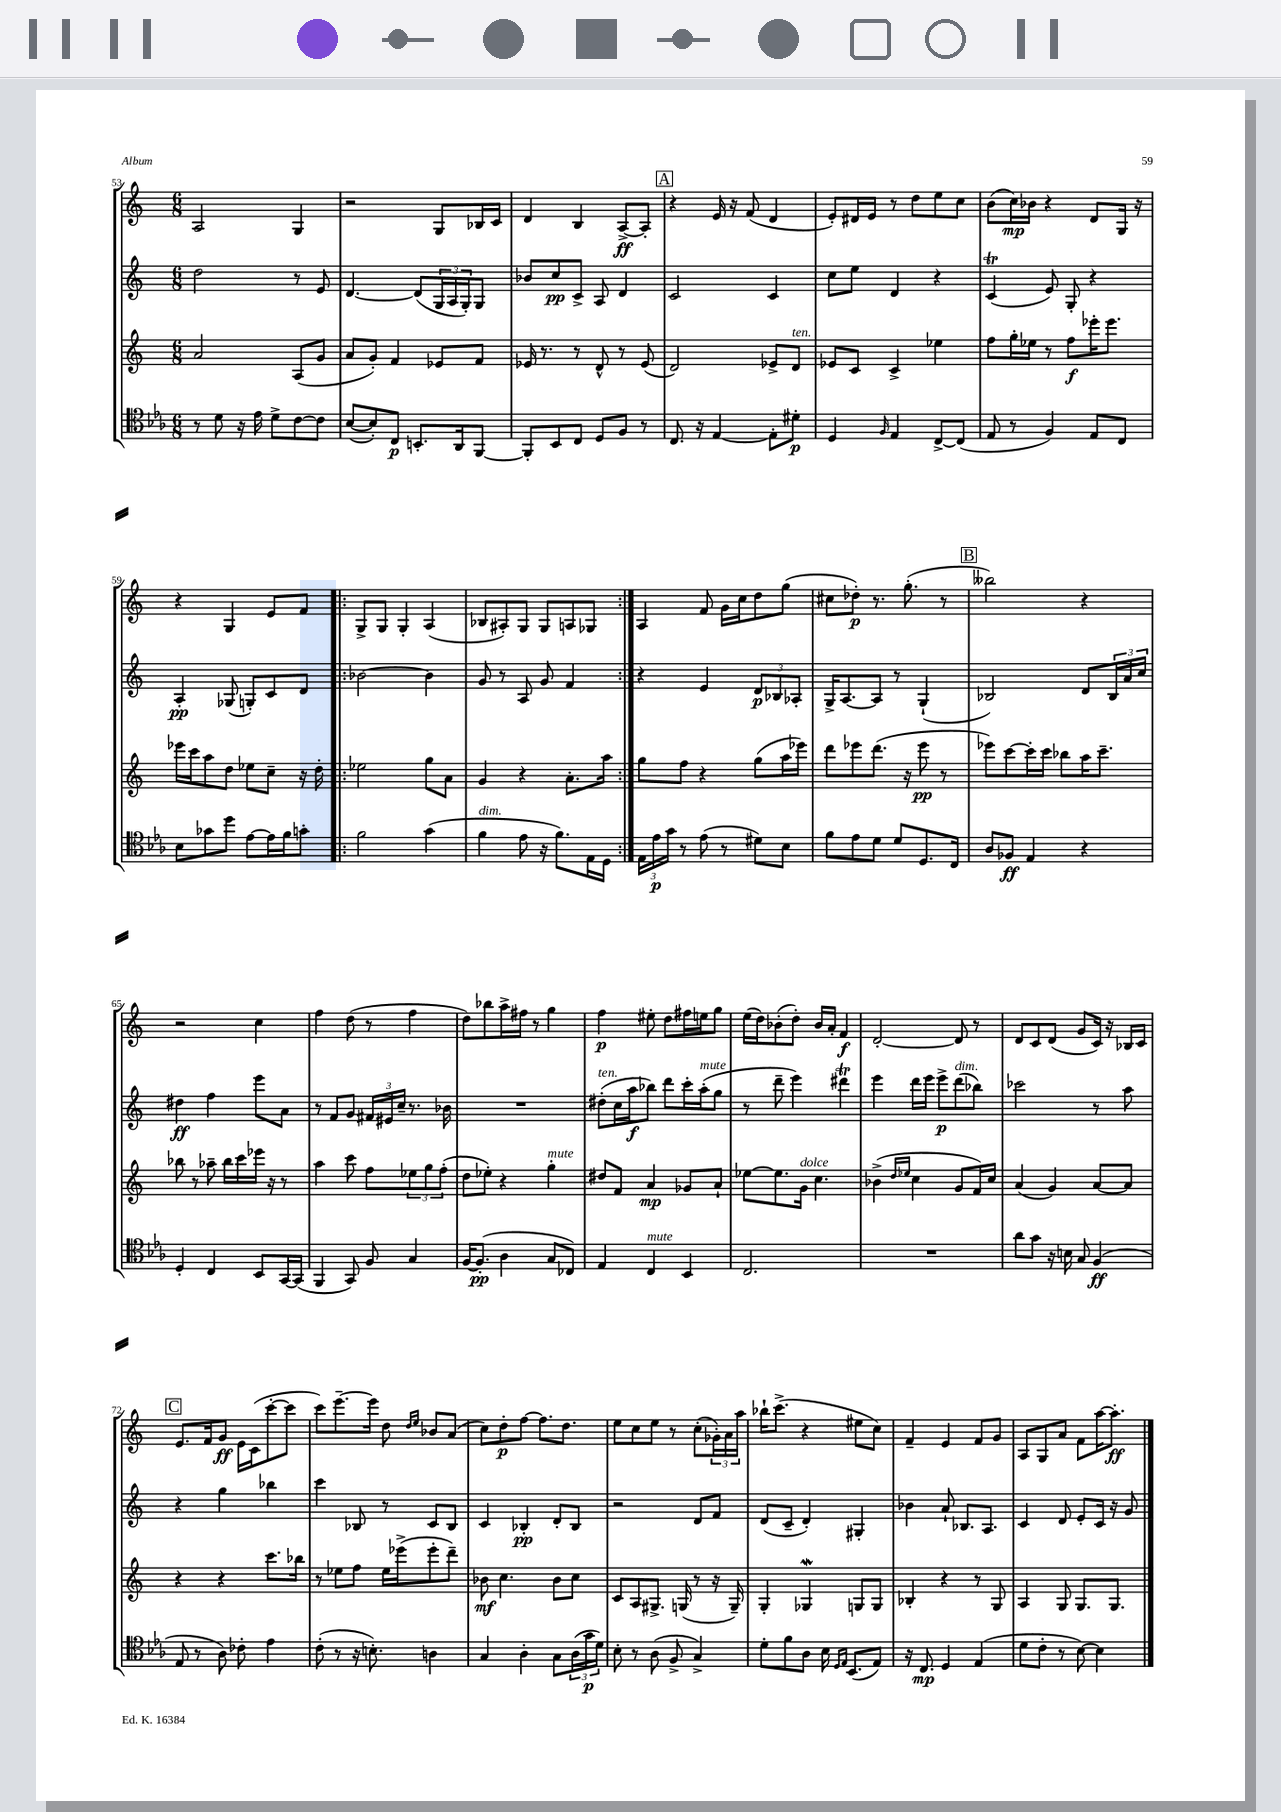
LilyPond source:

<<
\new StaffGroup <<
\new Staff = "s0" {
    \clef treble \key c \major \numericTimeSignature \time 6/8
    a2 g4 |
    r2 g8 bes16 c'16 |
    d'4 b4 a8~->\ff a8-. |
    \mark \markup { \box "A" } r4 e'16 r16 f'8( d'4 |
    e'8-.) dis'16 e'16 r8 d''8 e''8 c''8 |
    b'8( c''16\mp) bes'16 r4 d'8 g16 r16 |
    r4 g4 e'8 f'8 |
    \repeat volta 2 { g8-> g8 g4-. a4( |
    bes8 ais8-.) g8 g8 a8 ges8 | }
    a4 f'8 g'16 c''16 d''8 g''8( |
    cis''8 des''8-.\p) r8. g''8.-.( r8 |
    \mark \markup { \box "B" } beses''2) r4 |
    r2 c''4 |
    f''4 d''8( r8 f''4 |
    d''8) bes''8 a''16-> fis''16 r8 g''4 |
    f''4\p eis''8-. d''8 fis''16 e''16 g''8 |
    e''16( d''16) bes'8-.( d''8-.) bes'16 a'16-. f'4\f |
    d'2~-. d'8 r8 |
    d'8 c'8 d'8( g'8 c'16) r16 bes16 c'16 |
    \mark \markup { \box "C" } e'8. f'16 g'8\ff e'16 c'16( c'''8~-. c'''8 |
    c'''8) e'''8.~-- e'''16 d''8 \grace { d''16 e''16 } bes'8 a'8( |
    c''8) d''8-.\p f''8~ f''8. d''8. |
    e''8 c''8 e''8 r8 c''8-.( \tuplet 3/2 { ges'16-.) a'16 a''16 } |
    bes''16-! c'''8.->( r4 eis''8 c''8) |
    f'4-- e'4 f'8 g'8 |
    a8 g8 a'8 f'8 a''16~ a''8.-.\ff \bar "|." |
}
\new Staff = "s1" {
    \clef treble \key c \major \numericTimeSignature \time 6/8
    d''2 r8 e'8 |
    d'4.~ d'8( \tuplet 3/2 { g16 a16 g16-.) } g8 |
    bes'8 c''8\pp c'8-> a8 d'4 |
    \mark \markup { \box "A" } c'2 c'4 |
    c''8 e''8 d'4 r4 |
    c'4\trill( e'8) g8-. r4 |
    a4-.\pp ges8( g8-.) c'8 d'8 |
    \repeat volta 2 { bes'2~ bes'4 |
    g'8 r8 a8 g'8 f'4 | }
    r4 e'4 \tuplet 3/2 { d'8\p bes8 aes8-. } |
    g16-> a8.~ a8 r8 g4-!( |
    \mark \markup { \box "B" } bes2) d'8 \tuplet 3/2 { bes16 a'16 c''16 } |
    dis''4\ff f''4 e'''8 a'8 |
    r8 f'8 g'8 \tuplet 3/2 { fis'16 eis'16 c''16-- } r8. bes'16 |
    R2. |
    dis''8-.^\markup { \italic "ten." }( c''16 a''16\f bes''8) d'''8 c'''16-. a''16-.^\markup { \italic "mute" }( g''8 |
    r8 d'''8-- e'''4) dis'''4\trill |
    e'''4 d'''16 e'''16 e'''8->\p d'''8^\markup { \italic "dim." }( bes''8) |
    ces'''2 r8 a''8 |
    \mark \markup { \box "C" } r4 g''4 bes''4 |
    c'''4 bes8 r8 c'8 bes8 |
    c'4 bes4-.\pp d'8-. bes8 |
    r2 d'8 f'8 |
    d'8( c'8-- d'4-.) gis4-. |
    bes'4 a'8-! bes8. a8. |
    c'4 d'8 e'8-. c'16 r16 g'8 \bar "|." |
}
\new Staff = "s2" {
    \clef treble \key c \major \numericTimeSignature \time 6/8
    a'2 a8( g'8 |
    a'8 g'8-.) f'4 ees'8 f'8 |
    ees'16 r8. r8 d'8-^ r8 ees'8( |
    \mark \markup { \box "A" } d'2) ees'8-> d'8^\markup { \italic "ten." } |
    ees'8 c'8 c'4-> ees''4 |
    f''8 g''16-. ees''16 r8 f''8\f ees'''16-. ees'''8. |
    ees'''16 c'''16 a''8 d''8 ees''8 c''8-- r16 d''16-. |
    \repeat volta 2 { ees''2 g''8 a'8 |
    g'4 r4 a'8.-. a''16 | }
    g''8 f''8 r4 g''8( a''16 ees'''16) |
    d'''8 ees'''8 d'''8.( r16 ees'''8\pp r8 |
    \mark \markup { \box "B" } ees'''8) c'''8~ c'''16-. c'''16 bes''8 a''16 c'''8.-- |
    bes''8 r8 aes''8-- bes''16 c'''16 ees'''16 r16 r8 |
    a''4 c'''8 f''8 \tuplet 3/2 { ees''8 g''8 f''8-.( } |
    d''8 ees''8-.) r4 g''4-.^\markup { \italic "mute" } |
    dis''8 f'8 a'4\mp ges'8 a'8-! |
    ees''8~ ees''8. g'16^\markup { \italic "dolce" } c''4. |
    bes'4->( \grace { d''16 ees''16 } c''4 g'8 f'16) c''16 |
    a'4( g'4) a'8~ a'8 |
    \mark \markup { \box "C" } r4 r4 c'''8. bes''16 |
    r8 ees''8 f''8 ees''16 ees'''16->( ees'''8-. d'''8--) |
    bes'8\mf c''4. bes'8 c''8 |
    c'8 a8 gis8.-> g16( r8 r16 g16--) |
    g4-. ges4\mordent g8 g8 |
    bes4-. r4 r8 g8 |
    a4 g8 g8. g8. \bar "|." |
}
\new Staff = "s3" {
    \clef tenor \key ees \major \numericTimeSignature \time 6/8
    r8 d'8 r16 ees'16 d'8-> c'8~ c'8 |
    bes8~( bes8-.) c8\p b,8.-. aes,16 f,8~ |
    f,8-. bes,8 c8 d8 f8 r8 |
    \mark \markup { \box "A" } c8. r16 ees4~ ees8-. dis'8-.\p |
    d4 \grace { f16 } ees4 c8~-> c8( |
    ees8 r8 f4) ees8 c8 |
    bes8 ges'8 d''8 ees'8~ ees'16 f'16 g'8-. |
    \repeat volta 2 { f'2 g'4( |
    f'4^\markup { \italic "dim." } ees'8 r16 f'8.) ees16 d16 | }
    \tuplet 3/2 { ees16 ees'16\p g'16 } r8 ees'8( r8 dis'8) bes8 |
    f'8 ees'8 d'8 d'8 d8. c16 |
    \mark \markup { \box "B" } aes8 fes8\ff ees4 r4 |
    d4-. c4 bes,8 g,16~ g,16( |
    f,4 g,8) f8 g4 |
    f16~ f8.-.\pp( aes4 g8 ces8) |
    ees4 c4^\markup { \italic "mute" } bes,4 |
    c2. |
    R2. |
    aes'8 g'8 r16 b16 g8 f4\ff( |
    \mark \markup { \box "C" } ees8 r8 aes8) ces'8-. ees'4 |
    c'8-.( r8 r16 b8.-.) a4 |
    g4 aes4-. g8 \tuplet 3/2 { aes16( g'16\p d'16) } |
    bes8-. r8 aes8( f8-> g4->) |
    d'8-. f'8 aes8 bes16 \grace { d16 ees16 } bes,8.( ees8) |
    r16 c8.\mp d4 ees4( |
    d'8 c'8-. r8 bes8~) bes4 \bar "|." |
}
>>
>>
\layout { \context { \Score currentBarNumber = #53 } }
